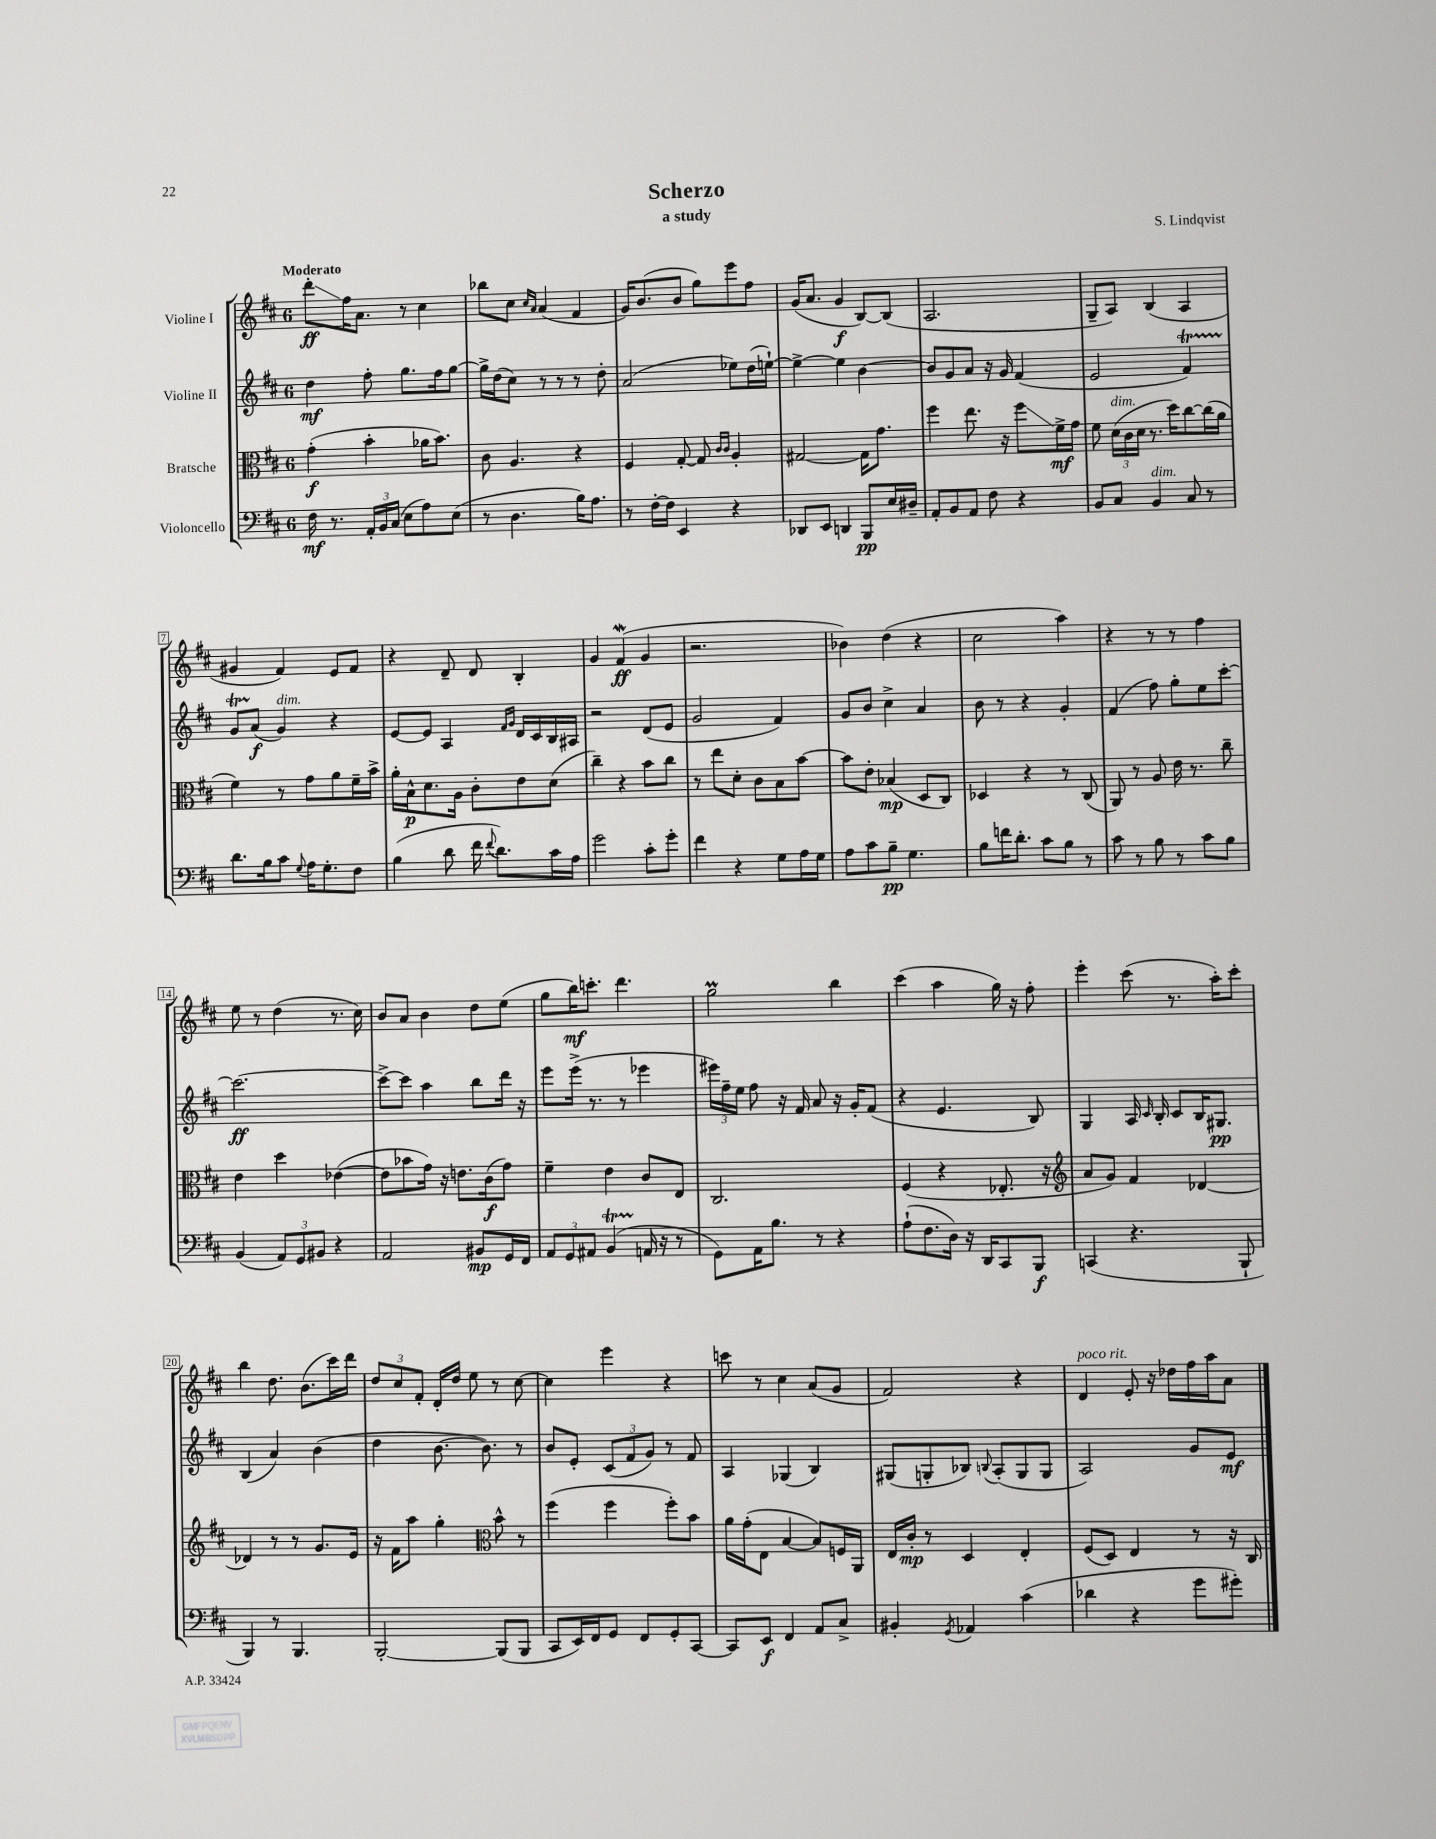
\header { title = "Scherzo" composer = "S. Lindqvist" subtitle = "a study" }
<<
\new StaffGroup <<
\new Staff = "s0" \with { instrumentName = "Violine I" } {
    \clef treble \key d \major \once \override Staff.TimeSignature.style = #'single-digit \time 6/8 \tempo "Moderato"
    \autoBeamOff d'''8[-.\glissando\ff fis''16 a'8.] r8 cis''4 |
    bes''8[ cis''8] \grace { cis''16[ a'16] } a'4( fis'4 |
    g'16[) b'8.( b'8] g''8[) e'''8 fis''8] |
    g'16[( a'8.] g'4\f b8[~) b8]( |
    a2. |
    g8[-- a8]) b4( a4 |
    gis'4 fis'4) e'8[ fis'8] |
    r4 d'8-- d'8 b4-. |
    g'4 fis'4\mordent\ff( g'4 |
    r2. |
    bes'4) d''4( r4 |
    cis''2 a''4) |
    r4 r8 r8 fis''4 |
    e''8 r8 d''4( r8. cis''16) |
    b'8[ a'8] b'4 d''8[ e''8]( |
    g''8[ b''16\mf) c'''8.]-. d'''4. |
    g''2\prall b''4 |
    cis'''4( a''4 g''16) r16 fis''8-. |
    e'''4-. cis'''8( r8. a''16[-.) cis'''8]-. |
    b''4 d''8. b'8.[( cis'''16) d'''16] |
    \tuplet 3/2 { d''8[ cis''8 fis'8]-. } d'16[-. d''16] e''8 r8 cis''8~ |
    cis''4 e'''4 r4 |
    c'''8 r8 cis''4 a'8[( g'8] |
    fis'2) r4 |
    d'4^\markup { \italic "poco rit." } e'8-. r16 des''16[ fis''16 a''16 a'8] \bar "|." |
}
\new Staff = "s1" \with { instrumentName = "Violine II" } {
    \clef treble \key d \major \once \override Staff.TimeSignature.style = #'single-digit \time 6/8
    \autoBeamOff d''4\mf fis''8-. g''8.[ fis''16 g''8]~ |
    g''16[-> d''16( cis''8]) r8 r8 r8 d''8-. |
    a'2( ees''8[) d''16( e''16]~-!) |
    e''4~-> e''4 b'4~ |
    b'8[ g'8 a'8] r16 g'16 fis'4( |
    e'2 fis'4\startTrillSpan) |
    g'8[ a'8]\stopTrillSpan\f( g'4^\markup { \italic "dim." }) r4 |
    e'8[~ e'8] a4 \grace { fis'16[ g'16] } d'16[ cis'16 b16 ais16] |
    r2 d'8[( e'8] |
    g'2 fis'4) |
    g'8[ b'8] cis''4-> a'4 |
    b'8 r8 r4 g'4-. |
    fis'4( fis''8) g''8[-. e''8 cis'''8]~-. |
    cis'''2.~\ff |
    cis'''8[~-> cis'''8] a''4 b''8[ d'''16] r16 |
    e'''8[ e'''16]->( r8. r8 ees'''4 |
    \tuplet 3/2 { eis'''16[) fis''16-- e''16] } fis''8 r16 fis'16 a'8 r16 g'16[-. fis'8]( |
    r4 e'4. b8) |
    g4 a16 \grace { cis'16 } b16-. cis'8[ b16 gis8.]\pp |
    b4( a'4) b'4( |
    d''4 b'8.~ b'8.) r8 |
    b'8[ e'8]-. \tuplet 3/2 { cis'8[( fis'8 g'8]) } r8 fis'8 |
    a4 ges4( b4) |
    gis8[( g8-. bes8]) \appoggiatura { b8 } a8[-.( g8 g8] |
    a2) g'8[ e'8]\mf \bar "|." |
}
\new Staff = "s2" \with { instrumentName = "Bratsche" } {
    \clef alto \key d \major \once \override Staff.TimeSignature.style = #'single-digit \time 6/8
    \autoBeamOff g'4-.\f( b'4-. aes'16[ b'8.]) |
    cis'8 a4. r4 |
    fis4 g8~-. g8 \grace { cis'16[ cis'16] } a4-. |
    gis2~ gis16[ g'8.] |
    fis''4 e''8. r16 fis''8[\glissando fis'16->\mf g'16] |
    fis'8 \tuplet 3/2 { d'16[^\markup { \italic "dim." }( cis'16 d'16] } r8. d''16[) cis''8~ cis''16( a'16] |
    fis'4) r8 g'8[ a'8 fis'16-- b'16]-> |
    a'16[-. b16-^\p d'8. a16] cis'8[-. e'8 d'8]( |
    cis''4--) r4 b'8[ cis''8] |
    r8 e''8[ d'8]-. cis'8[ b8 b'8]~ |
    b'8[ e'8]-. bes4\mp( d8[ cis8]) |
    des4 r4 r8 cis8( |
    a,8) r8 a8 e'16 r8. cis''8-- |
    e'4 d''4 ees'4~( |
    ees'8[ bes'8 g'16]) r16 e'8.[ cis'16\f( g'8]) |
    fis'4-- e'4 cis'8[ e8] |
    cis2. |
    fis4( r4 ees8.-. r16 |
    \clef treble a'8[ g'8]) fis'4 des'4~ |
    des'4 r8 r8 g'8.[ e'16] |
    r16 fis'16[ a''8] g''4-. \clef alto b'8-^ r8 |
    fis''4( fis''4 fis''8[-.) b'8] |
    a'16[ g'16-.( e8] b4~ b8[) f16 a,16] |
    e16[ cis'16]-.\mp r8 d4 e4-. |
    fis8[( d8]) e4 r8 r16 cis16 \bar "|." |
}
\new Staff = "s3" \with { instrumentName = "Violoncello" } {
    \clef bass \key d \major \once \override Staff.TimeSignature.style = #'single-digit \time 6/8
    \autoBeamOff fis16\mf r8. \tuplet 3/2 { a,16[-. b,16 cis16]( } e8[ a8) e8]( |
    r8 d4. b16[) a8.] |
    r8 fis16[~-. fis16] e,4 r4 |
    des,8[ e,8] d,4 b,,8[\pp e16 dis16]-- |
    a,8[-. b,8 a,8] fis8 r4 |
    b,8[ cis8] b,4^\markup { \italic "dim." } cis8 r8 |
    d'8.[ b16 cis'8] \appoggiatura { g8 } a16[ g8.-. fis8] |
    b4( d'8 fis'16 \appoggiatura { fis'8 } d'8.[) cis'16 a16] |
    g'2 cis'8[-. g'8]-. |
    fis'4 r4 g8[ a16 g16] |
    a8[ cis'8 b8]--\pp g4. |
    b8[ f'16 d'8.]-. cis'8[ b8] r8 |
    cis'8 r8 b8 r8 cis'8[ b8] |
    b,4( \tuplet 3/2 { a,8[) g,8 bis,8] } r4 |
    a,2 bis,8[\mp g,16 fis,16] |
    \tuplet 3/2 { a,8[ g,8 ais,8] } b,4\startTrillSpan( a,16\stopTrillSpan r16 r8 |
    g,8[) a,16 b8.] r8 r4 |
    a8[-!( fis8. d16]) r16 d,16[ cis,8 b,,8]\f |
    c,4( r4. b,,8-! |
    b,,4) r8 b,,4. |
    b,,2~-. b,,8[( b,,8] |
    cis,8[ e,16) fis,16 g,8] fis,8[ g,8-. cis,8]~ |
    cis,8[ e,8]\f fis,4 a,8[ cis8]-> |
    bis,4-. \acciaccatura { g,8 } aes,4 cis'4( |
    des'4 r4 g'8[ gis'8]-.) \bar "|." |
}
>>
>>
\layout { \context { \Score \override BarNumber.stencil = #(make-stencil-boxer 0.1 0.3 ly:text-interface::print) } }
